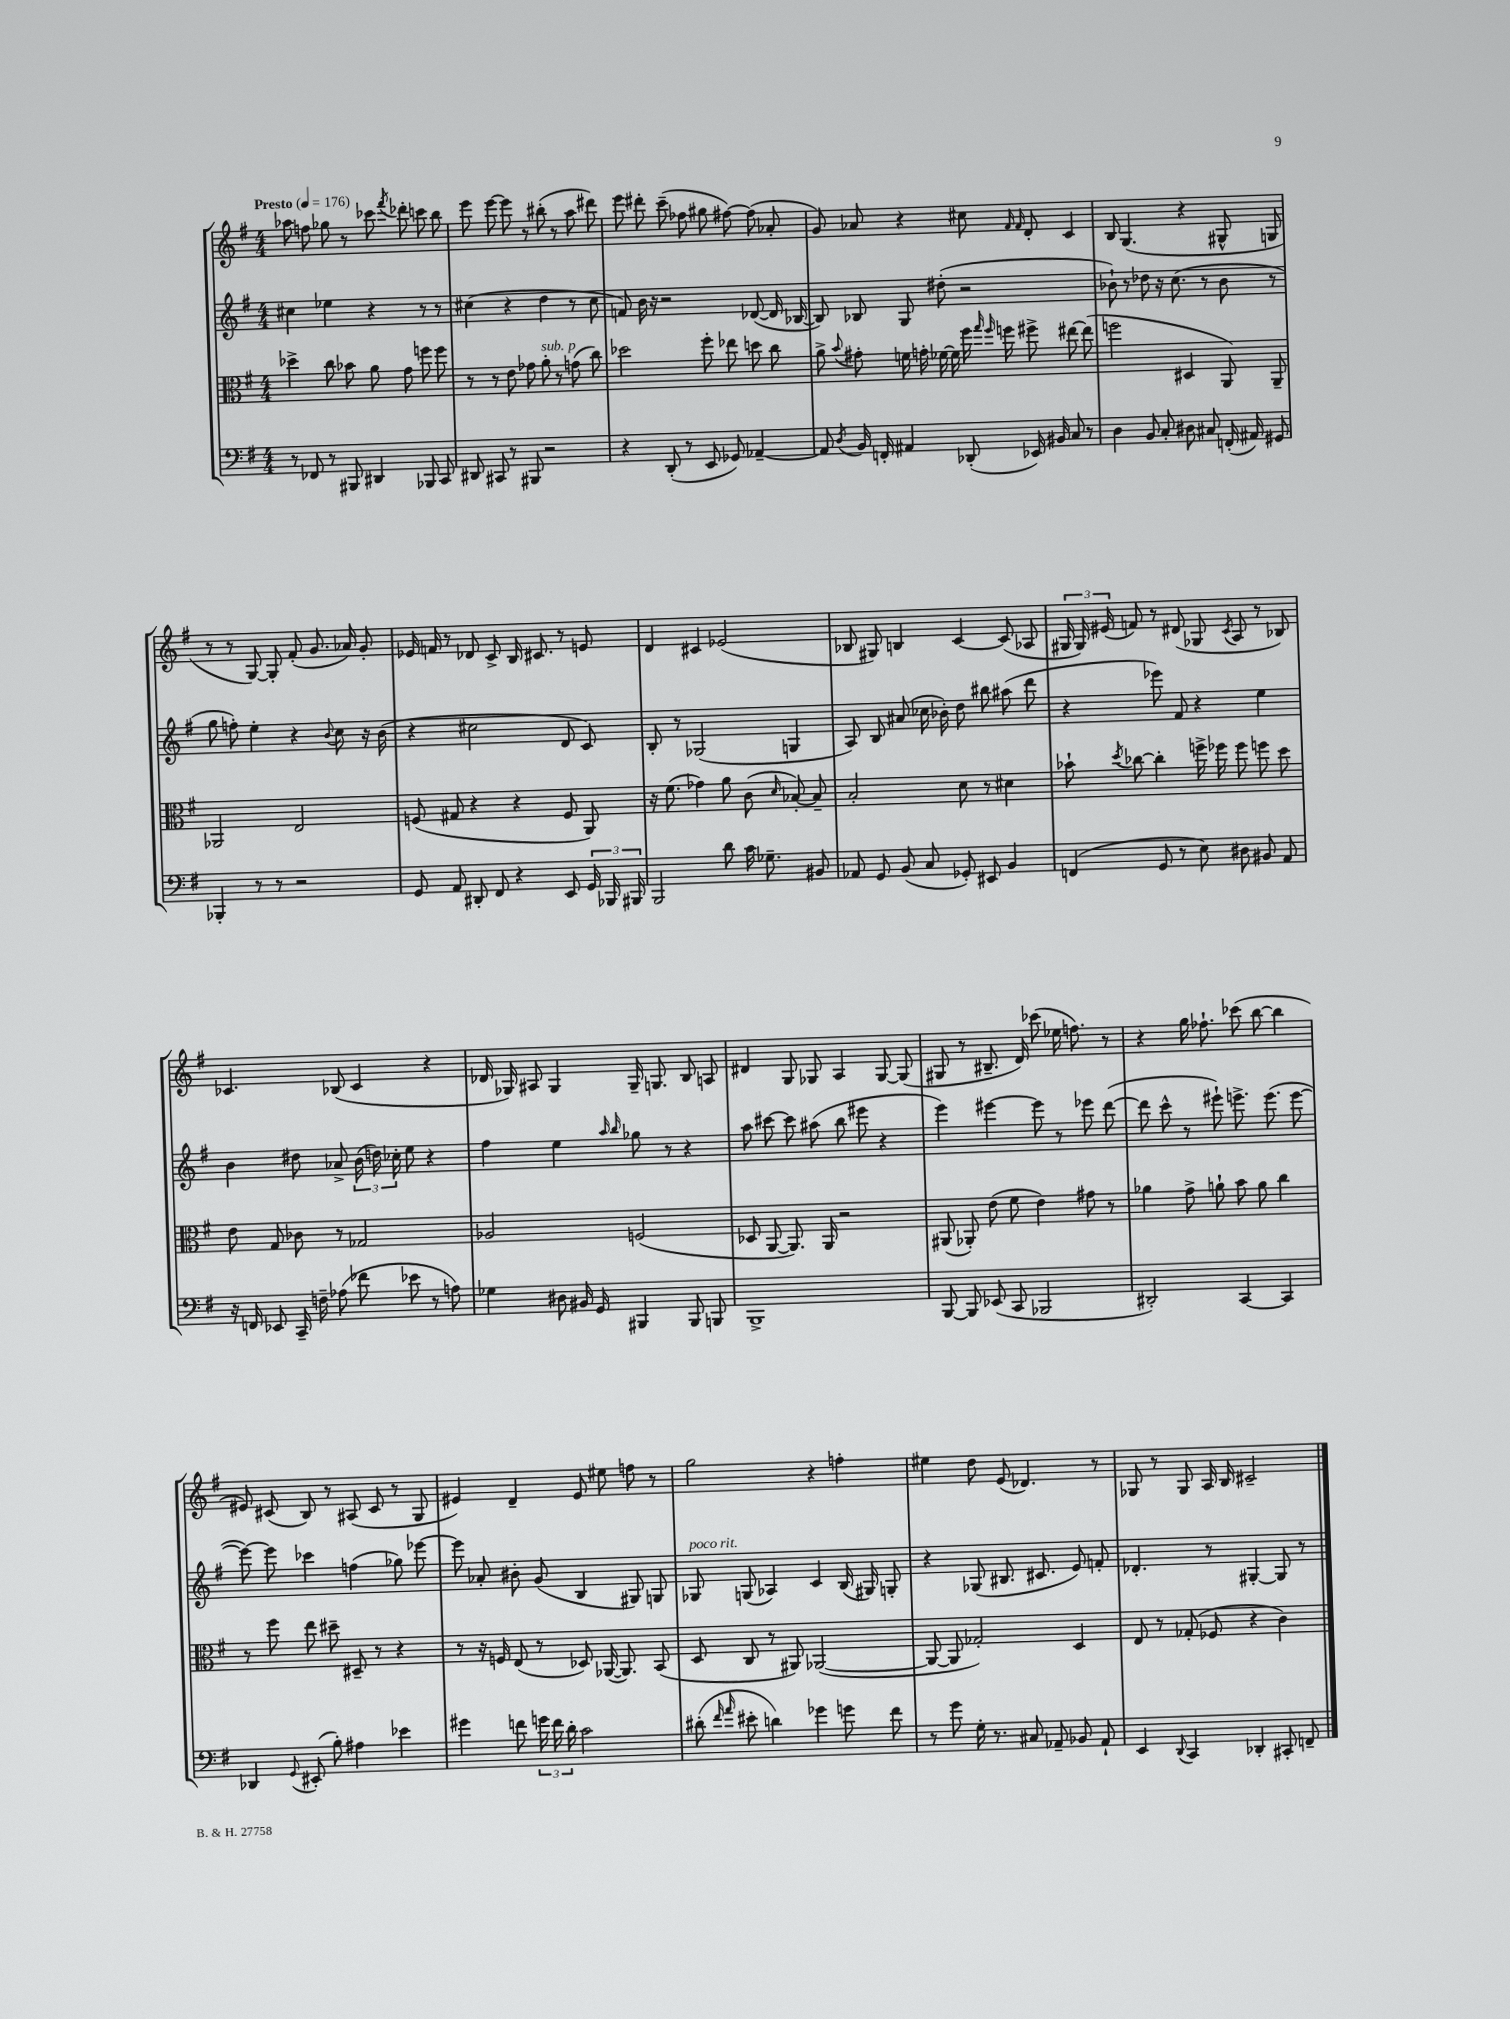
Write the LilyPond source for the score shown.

<<
\new StaffGroup <<
\new Staff = "s0" {
    \clef treble \key g \major \numericTimeSignature \time 4/4 \tempo "Presto" 4 = 176
    \autoBeamOff aes''8 f''8 ges''8 r8 ces'''8 \acciaccatura { fis'''8 } des'''8-. c'''8 b''8 |
    e'''8 e'''8~ e'''8 r8 bis''8-.( r8 a''8 dis'''8) |
    e'''8 dis'''8-. c'''8--( fes''8 gis''8 fis''8~) fis''8( aes'8-. |
    g'8) aes'8 r4 cis''8 \grace { fis'16 fis'16 } d'8-. c'4 |
    b8 g4.( r4 gis8-^ g8 |
    r8 r8 g8~) g8-. fis'8-.( g'8. aes'16) g'8-. |
    ees'16 f'16 r8 des'8 c'8-> b16 cis'8. r8 e'8 |
    d'4 cis'4 ees'2( |
    bes8 gis8) b4 c'4~ c'8( aes8 |
    \tuplet 3/2 { gis16 gis16) eis'16( } f'8) r8 dis'8( ges8 \acciaccatura { c'8 } a8 r8 bes8) |
    ces'4. bes8( ces'4 r4 |
    des'16 ges16) ais8 ges4 ges16-- g8. b8 a8 |
    dis'4 g8 ges8 a4 ges8~ ges8( |
    gis8 r8 bis8.-- d'16) ces'''8( ees''16 f''8.) r8 |
    r4 g''16 fes''8.-! ces'''8( b''8~ b''4 |
    eis'8) cis'8( b8) r8 ais8( cis'8 r8 g8 |
    eis'4) d'4-- eis'8 eis''8 f''8 r8 |
    g''2 r4 f''4-. |
    eis''4 d''8 e'8( des'4.) r8 |
    ges8 r8 ges8 a16 b16 cis'2-- \bar "|." |
}
\new Staff = "s1" {
    \clef treble \key g \major \numericTimeSignature \time 4/4
    \autoBeamOff cis''4 ees''4 r4 r8 r8 |
    cis''4( r4 d''4 r8 cis''8 |
    f'8) b'16 r16 r2 des'8~( des'16 bes16~ |
    bes8) bes8 g8 dis''8-.( r2 |
    bes'8-!) r8 des''8 r16 c''8.( r8 bes'8 r8 |
    g''8 f''8-.) e''4-. r4 \appoggiatura { b'8 } c''8 r16 b'16( |
    r4 cis''2 d'8 c'8) |
    b8-. r8 ges2( g4 |
    a8) b8 ais'8( ces''16 bes'16-.) d''8 bis''8 ais''8( d'''8 |
    r4 ees'''8) fis'8 r4 e''4 |
    b'4 dis''8 aes'8-> \tuplet 3/2 { b'16( d''16) ces''16-. } e''8 r4 |
    fis''4 e''4 \grace { a''16 b''16 } ges''8 r8 r4 |
    a''8 cis'''8~ cis'''8 ais''8( b''8 eis'''8 r4 |
    e'''4) eis'''4~ eis'''8 r8 ees'''8 d'''8~( |
    d'''8 c'''8-^ r8 eis'''8-!) e'''8.-> e'''8.( e'''8~ |
    e'''8~) e'''8 ces'''4 f''4( ges''8) ees'''8~ |
    ees'''8 aes'8-. bis'8-. g'8( b4 gis8) g8 |
    ges8^\markup { \italic "poco rit." } g8( aes4) c'4 b16( gis16) g8-. |
    r4 ges8( bis8. cis'8. e'8) f'8-. |
    des'4.-. r8 gis4~-. gis8 r8 \bar "|." |
}
\new Staff = "s2" {
    \clef alto \key g \major \numericTimeSignature \time 4/4
    \autoBeamOff des''4-> c''8 bes'8 a'8 g'8 f''8 f''8 |
    r8 r8 e'8 ges'8 a'8-.^\markup { \italic "sub. p" } r8 g'8( c''8) |
    des''2 fis''8-. ees''8 d''8 c''8 |
    a'8-> \appoggiatura { b'8 } gis'8-. f'16 g'16-. fes'16~ fes'16 fis''16 \grace { g''16 fis''16 } f''16 fis''8-> eis''8~ eis''8( |
    f''2 dis4 a,8) a,8-- |
    aes,2 e2 |
    f8( gis8 r4 r4 f8 a,8) |
    r16 fis'8.( ges'4) a'8 c'8( \grace { d'16 } bes8~-.) bes8-- |
    b2-. d'8 r8 dis'4 |
    bes'8-! \acciaccatura { d''8 } ces''8~ ces''4-. f''16-> fes''16 fes''8 f''8 d''8 |
    e'8 g8 ces'8 r8 ges2 |
    aes2 f2( |
    des8 a,8~ a,8.) a,16 r2 |
    ais,8( aes,8-.) e'8( fis'8 e'4) gis'8 r8 |
    aes'4 g'8-> a'8-! b'8 a'8 c''4 |
    r8 fis''8 e''8 dis''8-- dis8-- r8 r4 |
    r8 r16 f16 e8( r8 des8) aes,16~( aes,8.) b,8( |
    d8 c8 r8 ais,8) aes,2~( |
    aes,8~ aes,8 ges2-.) d4 |
    e8 r8 ges8-.( fes8 r4 c'4) \bar "|." |
}
\new Staff = "s3" {
    \clef bass \key g \major \numericTimeSignature \time 4/4
    \autoBeamOff r8 fes,8 r8 bis,,8 dis,4 bes,,8 c,8 |
    dis,8 cis,8 r8 bis,,8 r2 |
    r4 d,8-.( r8 e,8 ges,8) aes,4~-- |
    aes,8 \acciaccatura { d8 } b,16 f,16-. ais,4 des,8-.( ees,16) bis,16 c8 r8 |
    d4 b,8 c8-. dis8 cis8 f,16-.( ais,16) gis,8 |
    bes,,4-. r8 r8 r2 |
    g,8 a,8 dis,8-. fis,8 r4 e,8 \tuplet 3/2 { g,16 bes,,16 bis,,16 } |
    b,,2 d'8 c'16 ges8.-- bis,8 |
    aes,8 g,8 b,8( c8 ges,8-.) eis,8 b,4 |
    f,4( g,8 r8 e8) dis8 bis,8 a,8 |
    r16 f,16 ees,8 c,16-- f16-- aes8( fes'8 ees'8 r8 a8) |
    ges4 dis8 bis,16 g,16 bis,,4 bis,,8 b,,8 |
    b,,1-> |
    b,,8~ b,,8 ees,8( c,8 bes,,2 |
    dis,2-.) c,4~ c,4 |
    des,4 \appoggiatura { g,8 } eis,8-.( b8-.) ais4 ees'4 |
    gis'4 f'8 \tuplet 3/2 { g'16 f'16 d'16-. } c'2 |
    dis'8-.( \grace { fis'16 a'16 } eis'8-. d'4) ges'4 g'8 fis'8 |
    r8 g'8 g16-. r8. cis8 aes,8-- bes,8 aes,8-! |
    e,4 \appoggiatura { d,8 } c,4 des,4-. cis,8-. f,8-- \bar "|." |
}
>>
>>
\layout { \context { \Score \remove "Bar_number_engraver" } }
